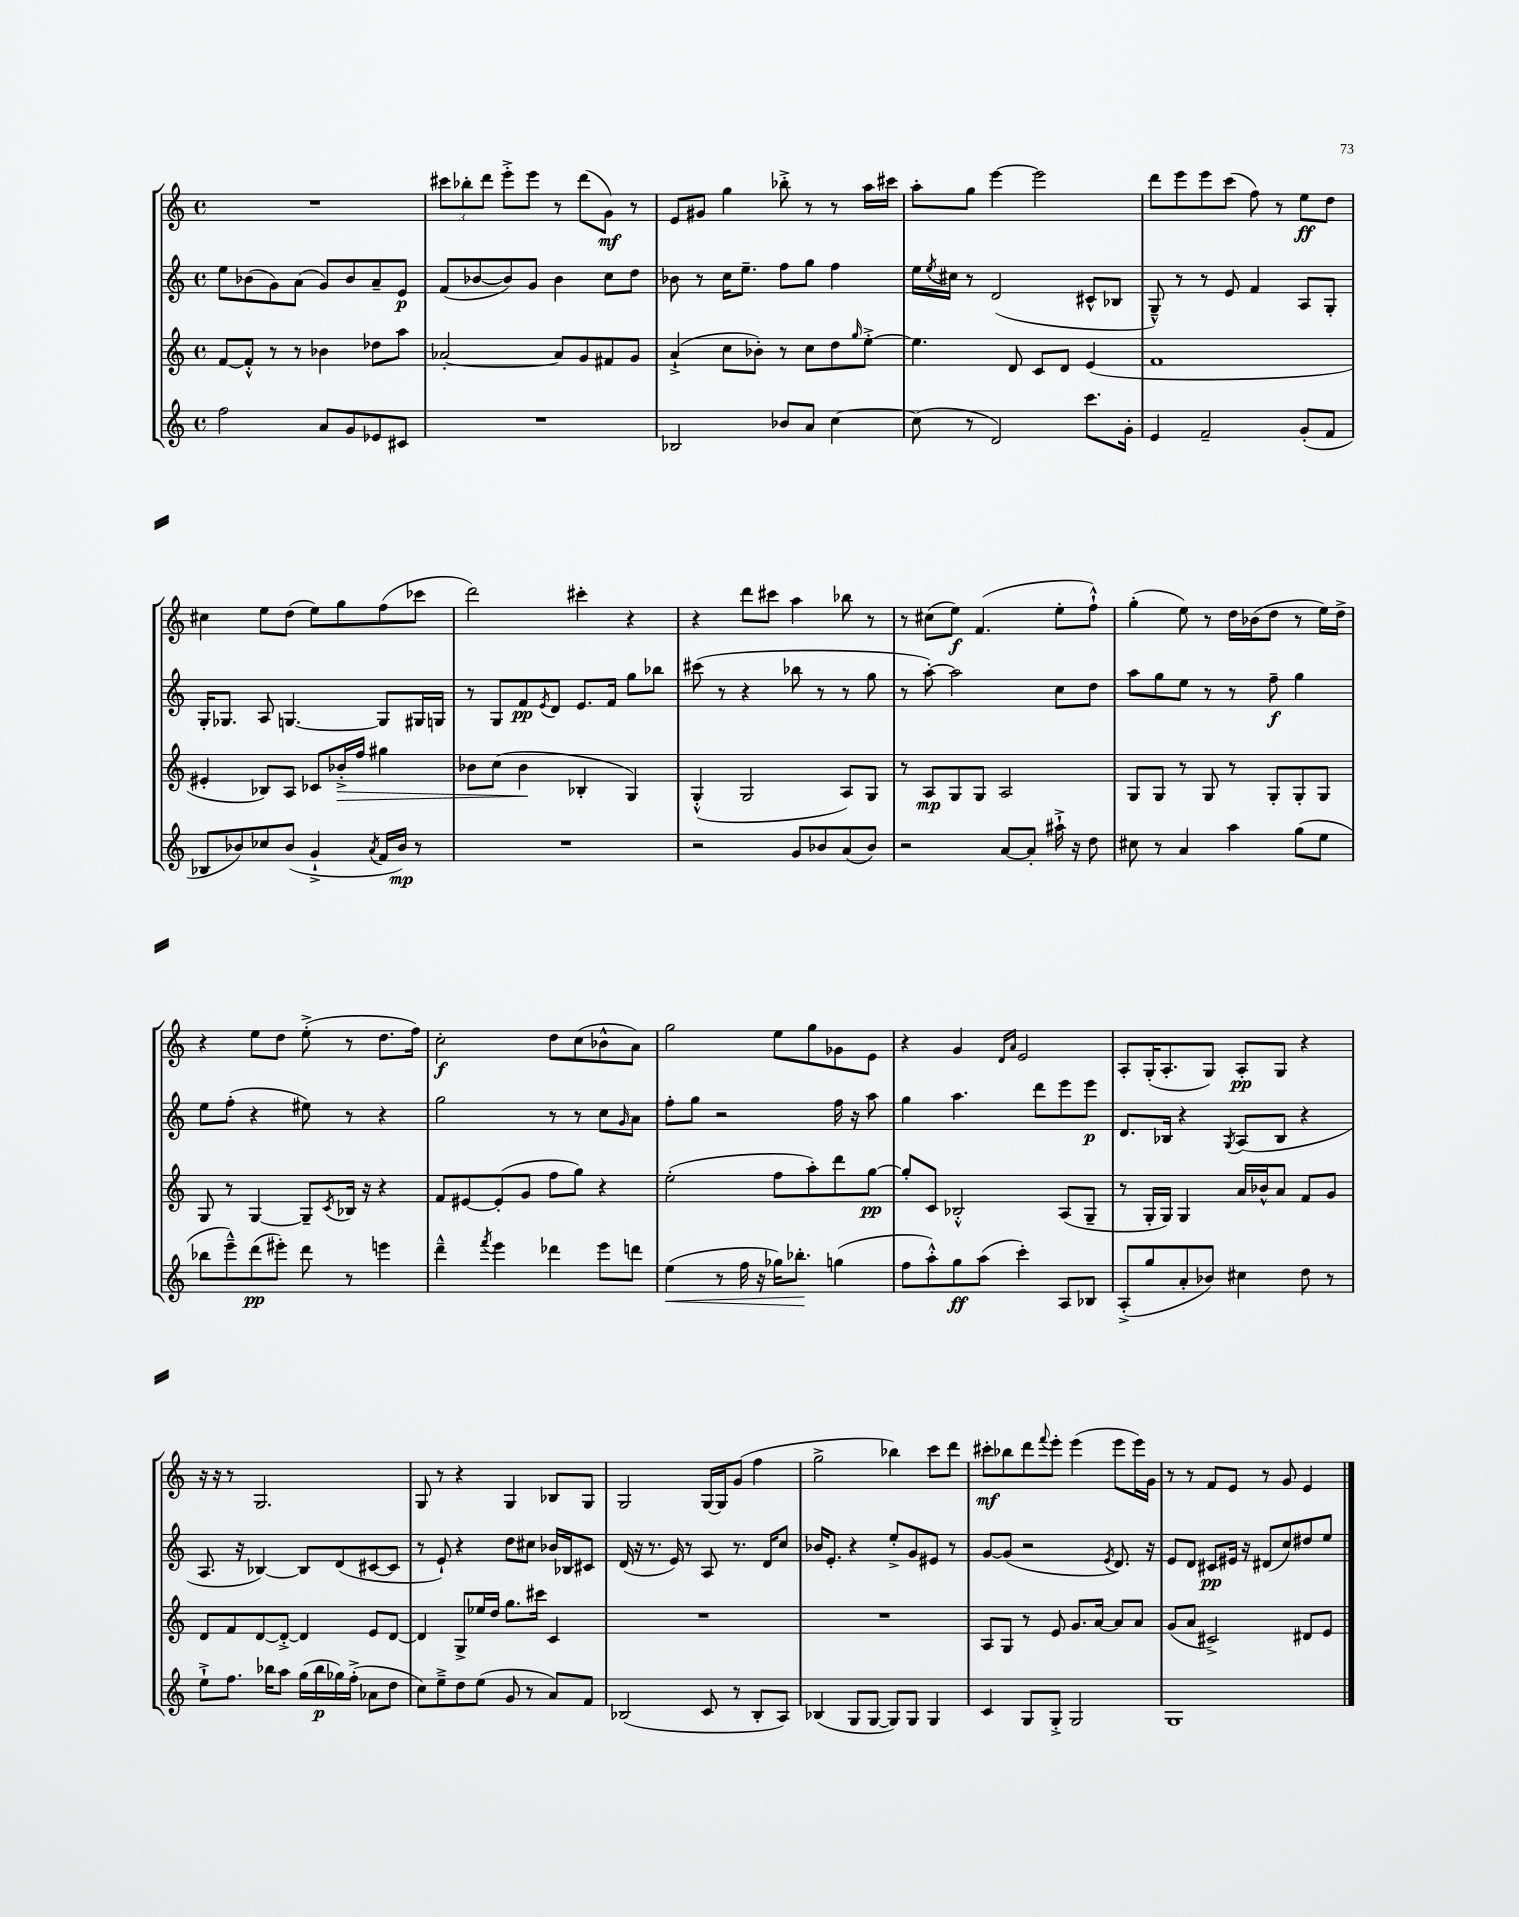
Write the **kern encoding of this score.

**kern	**kern	**kern	**kern
*staff4	*staff3	*staff2	*staff1
*clefG2	*clefG2	*clefG2	*clefG2
*k[]	*k[]	*k[]	*k[]
*M4/4	*M4/4	*M4/4	*M4/4
*met(c)	*met(c)	*met(c)	*met(c)
2ff	[8f	8ee	1r
.	8f'^^]	(8b-	.
.	8r	8g)	.
.	8r	(8a	.
8a	4b-	8g)	.
8g	.	8b-	.
8e-	8dd-	8a~	.
8c#	8aa	8e	.
=	=	=	=
1r	[2a-'	(8f	12ccc#
.	.	.	12bb-'
.	.	[8b-	.
.	.	.	12ddd
.	.	8b-])	8eee'^
.	.	8g	8eee
.	8a-]	4b-	8r
.	8g	.	(8ddd
.	8f#	8cc	8g)
.	8g	8dd	8r
=	=	=	=
2B-	(4a`^	8b-	8e
.	.	8r	8g#
.	8cc	16cc	4gg
.	.	8.ee~	.
.	8b-')	.	.
8b-	8r	8ff	8bb-'^
8a	8cc	8gg	8r
[4cc	8dd	4ff	8r
.	16qqgg	.	.
.	[8ee'^	.	16aa
.	.	.	16ccc#
=	=	=	=
(8cc]	4.ee]	16ee	8aa'
.	.	8qee	.
.	.	16cc#	.
8r	.	8r	8gg
2d)	.	(2d	[4eee
.	8d	.	.
.	8c	.	2eee]
.	8d	.	.
8.ccc	(4e	8c#^^	.
.	.	8B-	.
16g'	.	.	.
=	=	=	=
4e	1f	8G~^^)	8ddd
.	.	8r	8eee
2f~	.	8r	8eee
.	.	8e	(8ccc
.	.	4f	8ff)
.	.	.	8r
(8g'	.	8A	8ee
8f	.	8G'	8dd
=	=	=	=
8B-	4e#'	16G'	4cc#
.	.	8.G-	.
8b-)	.	.	.
8cc-	8B-)	8A	8ee
(8b-	8A	[4.G	(8dd
4g`^	8c-	.	8ee)
.	16b-'^	.	8gg
.	16ff	.	.
8qa	.	.	.
16f	4gg#	8G]	(8ff
16b-)	.	.	.
8r	.	16G#	8ccc-
.	.	16G	.
=	=	=	=
1r	8b-	8r	2ddd)
.	(8cc	8G	.
.	4b-	8f	.
.	.	8qe	.
.	.	8d	.
.	4B-'	8.e	4ccc#'
.	.	16f	.
.	4G)	8gg	4r
.	.	8bb-	.
=	=	=	=
2r	(4G'^^	(8ccc#	4r
.	.	8r	.
.	2G	4r	8ddd
.	.	.	8ccc#
8g	.	8bb-	4aa
8b-	.	8r	.
(8a	8A)	8r	8bb-
8b-)	8G	8gg	8r
=	=	=	=
2r	8r	8r	8r
.	8A	[8aa')	(8cc#
.	8G	2aa]	8ee)
.	8G	.	(4.f
[8a	2A	.	.
8a']	.	.	.
16aa#`^	.	8cc	8ee'
16r	.	.	.
8dd	.	8dd	8ff`^^)
=	=	=	=
8cc#	8G	8aa	(4gg'
8r	8G	8gg	.
4a	8r	8ee	8ee)
.	8G	8r	8r
4aa	8r	8r	16dd
.	.	.	(16b-
.	8G'	8ff~	8dd
(8gg	8G'	4gg	8r
8ee	8G	.	16ee)
.	.	.	16dd^
=	=	=	=
8bb-	8G	8ee	4r
8eee~^^)	8r	(8ff'	.
(8ddd	[4G	4r	8ee
8eee#')	.	.	8dd
8ddd	8G~]	8ee#)	(8ee'^
.	8qc	.	.
8r	16B-	8r	8r
.	16r	.	.
4eee	4r	4r	8.dd
.	.	.	16ff)
=	=	=	=
4ddd~^^	8f	2gg	2cc'
.	[8e#	.	.
8qfff	.	.	.
4eee	(8e#']	.	.
.	8g	.	.
4ddd-	8ff	8r	8dd
.	8gg)	8r	(8cc
8eee	4r	8cc	8b-^^
.	.	16qqg	.
8ddd	.	8a	8a)
=	=	=	=
(4ee	(2ee'	8ff'	2gg
.	.	8gg	.
8r	.	2r	.
16ff	.	.	.
16r	.	.	.
16gg-)	8ff	.	8ee
8.bb-'	.	.	.
.	8aa')	.	8gg
(4gg	8ddd	16ff	8g-
.	.	16r	.
.	[8gg	8aa	8e
=	=	=	=
8ff	8gg']	4gg	4r
8aa'^^)	8c	.	.
8gg	2B-'^^	4.aa	4g
(8aa	.	.	.
.	.	.	16qqd
.	.	.	16qqa
4ccc')	.	.	2e
.	.	8ddd	.
8A	(8A	8eee	.
8B-	8G~	8eee	.
=	=	=	=
(8A'^	8r	8.d	8A'
8gg	16G'	.	(16G'
.	16G)	16B-	8.A'
8a'	4G	4r	.
8b-)	.	.	8G)
.	.	8qG	.
4cc#	16a	(8A	8A'
.	16b-^^	.	.
.	8a	8B-	8G
8dd	8f	4r	4r
8r	8g	.	.
=	=	=	=
8ee`^	8d	8.A	16r
.	.	.	16r
8.ff	8f	.	8r
.	.	16r	.
.	[8d	[4B-)	2.G
16bb-	.	.	.
8aa	8d'^_	.	.
(16gg	4d]	8B-]	.
16bb-	.	.	.
16gg-)	.	(8d	.
(16ff'^	.	.	.
8a-	8e	[8c#	.
8dd	[8d	8c#]	.
=	=	=	=
8cc)	4d]	8r	8G
8ee~^	.	8e`)	8r
8dd	8G^	4r	4r
(8ee	16ee-	.	.
.	16dd	.	.
8g	8.gg	8dd	4G
8r	.	8cc#	.
.	16ccc#	.	.
8a)	4c	16b-	8B-
.	.	16B-	.
8f	.	8c#	8G
=	=	=	=
(2B-	1r	(16d	2G
.	.	16r	.
.	.	8.r	.
.	.	16e)	.
.	.	8r	.
8c	.	8A	[16G
.	.	.	16G]
8r	.	8.r	(8g
8B-'	.	.	4ff
.	.	16d	.
8A)	.	8cc	.
=	=	=	=
(4B-	1r	16b-	2gg^
.	.	8.e'	.
8G	.	4r	.
[8G	.	.	.
8G])	.	8ee'^	4bb-)
8G	.	8g	.
4G	.	8e#	8ccc
.	.	8r	8ddd
=	=	=	=
4c	8A	[8g	8ccc#'
.	8G	(8g]	8bb-
8G	8r	2r	8ddd
.	.	.	8qqfff
8G'^	8e	.	8eee'
2G	8.g	.	(4eee
.	[16a	.	.
.	.	8qe	.
.	8a]	8.d)	8eee
.	8a	.	16eee)
.	.	16r	16g
=	=	=	=
1G	(8g	8e	8r
.	8a	8d	8r
.	2c#^)	8c#	8f
.	.	16e#	8e
.	.	16r	.
.	.	(8d#	8r
.	.	8cc)	8g
.	8d#	8dd#	4e
.	8e	8ee	.
==	==	==	==
*-	*-	*-	*-
